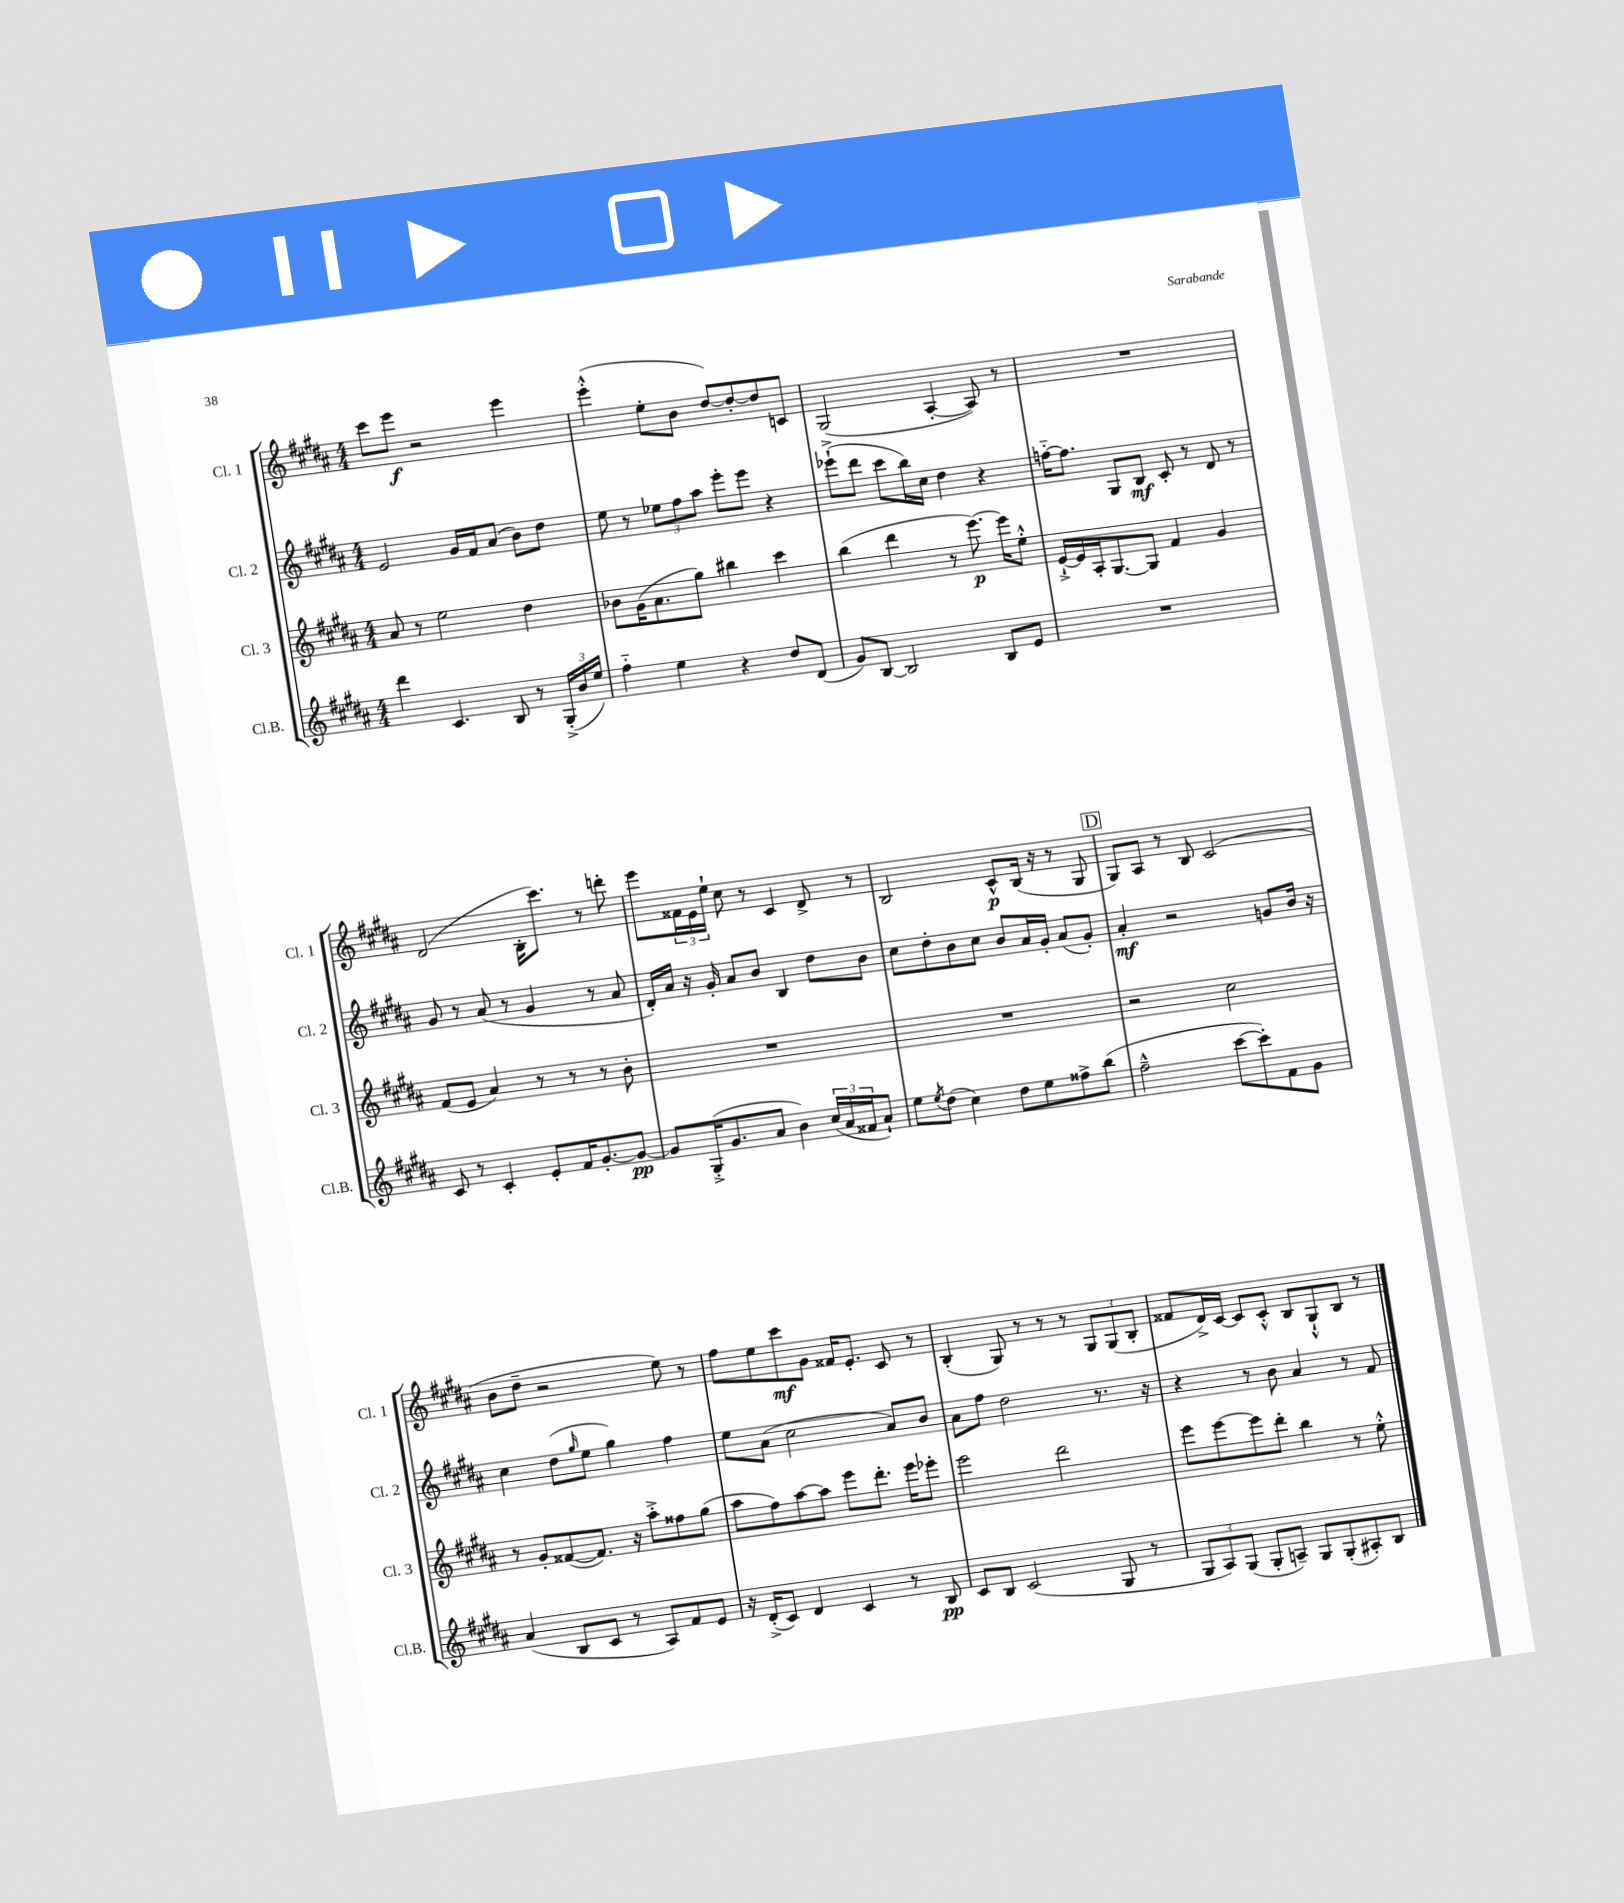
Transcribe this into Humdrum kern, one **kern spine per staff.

**kern	**dynam	**kern	**dynam	**kern	**dynam	**kern	**dynam
*part4	*part4	*part3	*part3	*part2	*part2	*part1	*part1
*staff4	*staff4	*staff3	*staff3	*staff2	*staff2	*staff1	*staff1
*I"Cl.B.	*	*I"Cl. 3	*	*I"Cl. 2	*	*I"Cl. 1	*
*I'Cl.B.	*	*I'Cl. 3	*	*I'Cl. 2	*	*I'Cl. 1	*
*clefG2	*	*clefG2	*	*clefG2	*	*clefG2	*
*k[f#c#g#d#a#]	*	*k[f#c#g#d#a#]	*	*k[f#c#g#d#a#]	*	*k[f#c#g#d#a#]	*
*M4/4	*	*M4/4	*	*M4/4	*	*M4/4	*
=60	=60	=60	=60	=60	=60	=60	=60
4ddd#\	.	8a#/	.	2e/	.	8ccc#\L	.
.	.	8r	.	.	.	8eee\J	f
4.c#/	.	2ee\	.	.	.	2r	.
.	.	.	.	16g#/LL	.	.	.
.	.	.	.	16f#/J	.	.	.
8B/	.	.	.	(8a#/J	.	.	.
8r	.	4dd#\	.	8b\L)	.	4eee\	.
(24G#'^/LL	.	.	.	8dd#\J	.	.	.
24b/	.	.	.	.	.	.	.
24ee/JJ)	.	.	.	.	.	.	.
=61	=61	=61	=61	=61	=61	=61	=61
4ff#\	.	8b-X\L	.	8ee\	.	(4eee'^^\	.
.	.	(16g#\K	.	8r	.	.	.
.	.	8.a#\	.	.	.	.	.
4ee\	.	.	.	12ee-X\L	.	8ee'\L	.
.	.	.	.	12ff#\	.	.	.
.	.	8gg#\J)	.	.	.	8b\J	.
.	.	.	.	12aa#\J	.	.	.
4r	.	4bb#X\	.	8eee'\L	.	[8dd#/L)	.
.	.	.	.	8eee\J	.	8dd#'/_	.
8dd#/L	.	4ccc#\	.	4r	.	8dd#/]	.
(8d#/J	.	.	.	.	.	8cn/J	.
=62	=62	=62	=62	=62	=62	=62	=62
8g#/L)	.	(4bb\	.	(8eee-X`^\L	.	(2G#/	.
[8B/J	.	.	.	8ddd#\J	.	.	.
2B/]	.	4ddd#\	.	8ccc#\L	.	.	.
.	.	.	.	16bb\L)	.	.	.
.	.	.	.	16cc#\JJ	.	.	.
.	.	8r	.	4dd#\	.	[4A#'/	.
.	.	[8.eee\)	p	.	.	.	.
8B/L	.	.	.	4r	.	8A#/])	.
.	.	16eee\KL]	.	.	.	.	.
8e/J	.	8ee'^^\J	.	.	.	8r	.
=63	=63	=63	=63	=63	=63	=63	=63
1r	.	[16e`^/LL	.	[16ffn\KL	.	1r	.
.	.	16e/]	.	8.ff\J]	.	.	.
.	.	16A#'/J	.	.	.	.	.
.	.	[8.G#/	.	.	.	.	.
.	.	.	.	8G#/L	.	.	.
.	.	8G#/J]	.	8B/J	mf	.	.
.	.	4f#/	.	8c#'/	.	.	.
.	.	.	.	8r	.	.	.
.	.	4g#/	.	8d#/	.	.	.
.	.	.	.	8r	.	.	.
!!LO:LB:g=z
=64	=64	=64	=64	=64	=64	=64	=64
8c#/	.	(8f#/L	.	8g#/	.	(2d#/	.
8r	.	8e/J	.	8r	.	.	.
4c#'/	.	4a#/)	.	(8a#/	.	.	.
.	.	.	.	8r	.	.	.
8e'/L	.	8r	.	4g#/	.	16B'\KL	.
.	.	.	.	.	.	8.ccc#\J)	.
16f#/K	.	8r	.	.	.	.	.
[8.g#'/	.	.	.	.	.	.	.
.	.	8r	.	8r	.	8r	.
8g#/J_	pp	8b'\	.	8a#/	.	8dddn'\	.
=65	=65	=65	=65	=65	=65	=65	=65
8g#/L]	.	1r	.	16d#'/LL)	.	8eee\L	.
.	.	.	.	16a#/JJ	.	.	.
(16G#'^/K	.	.	.	16r	.	24f##X\L	.
.	.	.	.	.	.	24e\	.
8.g#/	.	.	.	16g#'/	.	.	.
.	.	.	.	.	.	24ee`\JJ	.
.	.	.	.	8a#/L	.	8cc#\	.
8a#/J	.	.	.	8b/J	.	8r	.
4b\)	.	.	.	4B/	.	4c#/	.
(24cc#/LL	.	.	.	8dd#\L	.	8d#^/	.
24a#/	.	.	.	.	.	.	.
24f##X/J	.	.	.	.	.	.	.
8a#`/J)	.	.	.	8b\J	.	8r	.
=66	=66	=66	=66	=66	=66	=66	=66
8ee\L	.	1r	.	8cc#\L	.	2B/	.
8qee/	.	.	.	.	.	.	.
(8dd#\J	.	.	.	8dd#'\	.	.	.
4cc#\)	.	.	.	8b\	.	.	.
.	.	.	.	8cc#\J	.	.	.
8dd#\L	.	.	.	8b/L	.	8c#^^/L	p
8ee\	.	.	.	16a#/L	.	(16B/Jk	.
.	.	.	.	16g#'/JJ	.	16r	.
8ff##X^\	.	.	.	(8a#/L	.	8r	.
(8bb\J	.	.	.	8g#'/J)	.	8G#/	.
!!LO:REH:place=s1:t=D
=67	=67	=67	=67	=67	=67	=67	=67
2ff#~^^\	.	2r	.	4a#'/	mf	8G#/L)	.
.	.	.	.	.	.	8A#/J	.
.	.	.	.	2r	.	8r	.
.	.	.	.	.	.	8B/	.
[8ccc#\L	.	2cc#\	.	.	.	(2c#/	.
8ccc#'\])	.	.	.	.	.	.	.
8f#\	.	.	.	8gn/L	.	.	.
8g#\J	.	.	.	16b/Jk	.	.	.
.	.	.	.	16r	.	.	.
!!LO:LB:g=z
=68	=68	=68	=68	=68	=68	=68	=68
(4a#/	.	8r	.	4cc#\	.	8b\L	.
.	.	8g#'/L	.	.	.	8dd#~\J	.
8B/L	.	([8f##X/	.	(8dd#\L	.	2r	.
.	.	.	.	16qqgg#/	.	.	.
8c#/J	.	8.f##/J])	.	8ee\J	.	.	.
8r	.	.	.	4gg#\)	.	.	.
.	.	16r	.	.	.	.	.
8A#/L)	.	8aa#'^\L	.	.	.	.	.
8f#/	.	8ff##X\	.	4ff#\	.	8ee\)	.
8e/J	.	(8gg#\J	.	.	.	8r	.
=69	=69	=69	=69	=69	=69	=69	=69
16r	.	8aa#\L	.	8ee\L	.	8ff#\L	.
(16d#'^/KL	.	.	.	.	.	.	.
8c#/J)	.	8ff#\)	.	(8a#\J	.	8ee\	.
4d#/	.	[8aa#\	.	2cc#\	.	8ccc#\	mf
.	.	8aa#\J]	.	.	.	8g#\J	.
4c#/	.	8eee\L	.	.	.	16f##X/KL	.
.	.	.	.	.	.	8.e'/J	.
.	.	8.ddd#'\J	.	.	.	.	.
8r	.	.	.	8a#/L)	.	8c#/	.
.	.	16eee\KL	.	.	.	.	.
8B/	pp	8eee-X'\J	.	8b/J	.	8r	.
=70	=70	=70	=70	=70	=70	=70	=70
8c#/L	.	2eee\	.	8a#\L	.	(4B'/	.
8B/J	.	.	.	8ff#\J	.	.	.
(2c#/	.	.	.	2dd#\	.	8G#/)	.
.	.	.	.	.	.	8r	.
.	.	2ddd#\	.	.	.	8r	.
.	.	.	.	.	.	8r	.
8G#/	.	.	.	8.r	.	12G#/L	.
.	.	.	.	.	.	(12G#/	.
8r	.	.	.	.	.	.	.
.	.	.	.	.	.	12B'/J	.
.	.	.	.	16r	.	.	.
=71	=71	=71	=71	=71	=71	=71	=71
12G#/L	.	8eee\L	.	4r	.	8f##X/L	.
12A#/)	.	.	.	.	.	.	.
.	.	[8eee\	.	.	.	16d#^/L)	.
(12G#/J	.	.	.	.	.	.	.
.	.	.	.	.	.	[16c#/JJ	.
8G#'/L	.	8eee\]	.	8r	.	8c#/L]	.
8An~/J)	.	8ddd#'\J	.	8b\	.	8c#'^^/J	.
8G#/L	.	4bb\	.	4a#/	.	8B/L	.
(8G#'/	.	.	.	.	.	8G#`^^/	.
8A#X'/)	.	8r	.	8r	.	8B/J	.
8B/J	.	8ee'^^\	.	8f#/	.	8r	.
==	==	==	==	==	==	==	==
*-	*-	*-	*-	*-	*-	*-	*-
